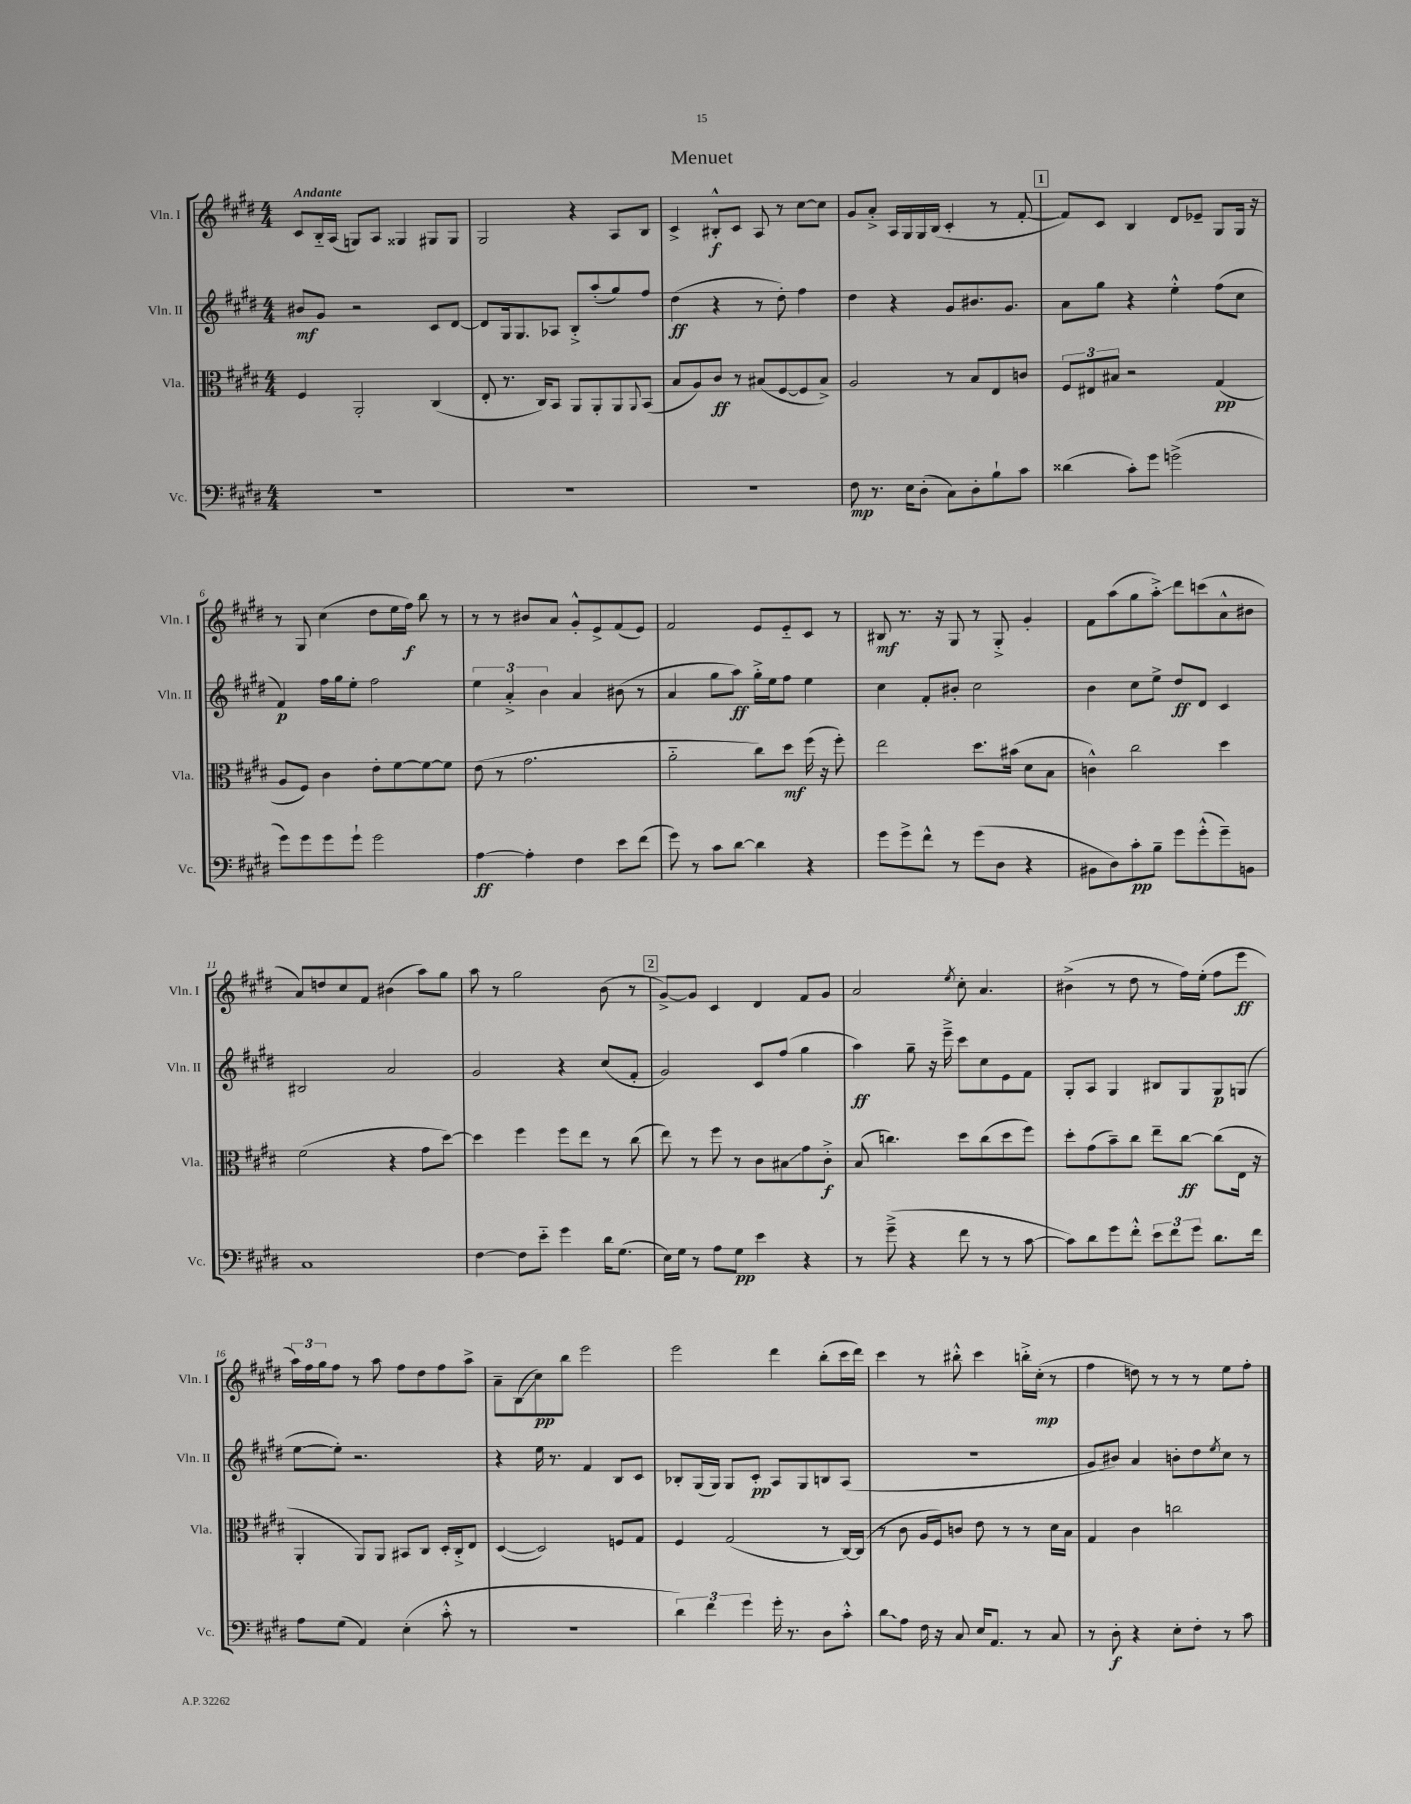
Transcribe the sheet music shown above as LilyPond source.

\header { title = "Menuet" }
<<
\new StaffGroup <<
\new Staff = "s0" \with { instrumentName = "Vln. I" shortInstrumentName = "Vln. I" } {
    \clef treble \key e \major \numericTimeSignature \time 4/4 \tempo "Andante"
    cis'8 b16-_ a16( g8) a8 gisis4 gis8 gis8 |
    gis2 r4 a8 b8 |
    cis'4-> bis8-.-^\f cis'8 a8 r8 cis''8~ cis''8 |
    gis'8 a'8-.-> a16 gis16 gis16 b16( cis'4-. r8 fis'8~-. |
    \mark \markup { \box "1" } fis'8) cis'8 b4 dis'8 ees'8-- gis8 gis16 r16 |
    r8 gis8 cis''4( dis''8 e''16 fis''16\f) b''8 r8 |
    r8 r8 bis'8 a'8 gis'8-.-^ e'8-> fis'8( e'8) |
    fis'2 e'8 e'8-_ cis'8 r8 |
    bis8\mf r8. r16 gis8 r8 gis8-.-> gis'4-. |
    fis'8 a''8( gis''8 a''8-.->\glissando) dis'''8 c'''8( a'8-^ bis'8 |
    a'8) d''8 cis''8 fis'8 bis'4( a''8) gis''8 |
    a''8 r8 gis''2 b'8( r8 |
    \mark \markup { \box "2" } gis'8~->) gis'8 cis'4 dis'4 fis'8 gis'8 |
    a'2 \acciaccatura { e''8 } cis''8-. a'4. |
    bis'4->( r8 dis''8 r8 fis''16) e''16-.( fis''8 e'''8\ff |
    \tuplet 3/2 { a''16) fis''16 gis''16 } fis''8 r8 a''8 fis''8 dis''8 fis''8 a''8-> |
    a'8-- b8\glissando( cis''8\pp) b''8 e'''2 |
    e'''2 dis'''4 b''8-.( cis'''16 dis'''16) |
    cis'''4 r8 bis''8-.-^ cis'''4 b''16-.-> cis''16-.\mp( r8 |
    fis''4 d''8) r8 r8 r8 e''8 fis''8-. \bar "|." |
}
\new Staff = "s1" \with { instrumentName = "Vln. II" shortInstrumentName = "Vln. II" } {
    \clef treble \key e \major \numericTimeSignature \time 4/4
    bis'8\mf gis'8 r2 cis'8 dis'8~ |
    dis'8 gis16 gis8. aes8 b8-.-> a''8-.( gis''8) fis''8 |
    dis''4\ff( r4 r8 dis''8-.) fis''4 |
    dis''4 r4 gis'8 bis'8. gis'8. |
    \mark \markup { \box "1" } a'8 gis''8 r4 e''4-.-^ fis''8( cis''8 |
    fis'4\p) fis''16 gis''16 e''8-. fis''2 |
    \tuplet 3/2 { e''4 a'4-.-> b'4 } a'4 bis'8( r8 |
    a'4 gis''8 a''8\ff) gis''16-.-> e''16 fis''8 e''4 |
    cis''4 fis'8-. bis'8-. cis''2 |
    b'4 cis''8 e''8-> dis''8\ff dis'8 cis'4 |
    bis2 a'2 |
    gis'2 r4 cis''8( fis'8-. |
    \mark \markup { \box "2" } gis'2) cis'8 fis''8( gis''4 |
    a''4\ff) gis''8-- r16 e'''16---> cis'''8 cis''8 e'8 fis'8 |
    gis8-. a8 gis4 bis8 gis8 gis8\p g8( |
    e''8~ e''8-.) r2. |
    r4 e''16 r8. fis'4 b8 cis'8 |
    bes8-. gis16( gis16) gis8 cis'8-.\pp a8 gis8 b8 a8( |
    R1 |
    gis'8 bis'8) a'4 b'8-. dis''8 \acciaccatura { e''8 } cis''8 r8 \bar "|." |
}
\new Staff = "s2" \with { instrumentName = "Vla." shortInstrumentName = "Vla." } {
    \clef alto \key e \major \numericTimeSignature \time 4/4
    fis4 a,2-. cis4( |
    e8-. r8. cis16) b,8 a,8 a,8-. a,8 \appoggiatura { a,8 } b,8( |
    b8 a8) cis'8\ff r8 bis8( fis8~ fis8 bis8->) |
    a2 r8 b8 e8 c'8 |
    \mark \markup { \box "1" } \tuplet 3/2 { fis8 eis8 bis8 } r2 gis4\pp( |
    a8 fis8) cis'4 e'8-. fis'8~ fis'8~ fis'8 |
    e'8( r8 gis'2. |
    a'2-_ cis''8) dis''8\mf fis''16( r16 fis''8-.) |
    e''2 dis''8. bis'16( dis'8 b8 |
    c'4-^) cis''2 dis''4 |
    fis'2( r4 gis'8 dis''8~) |
    dis''4 fis''4 fis''8 e''8 r8 cis''8( |
    \mark \markup { \box "2" } e''8) r8 fis''8 r8 cis'8 bis8\glissando gis'8 cis'8-.->\f |
    b8( c''4.) dis''8 c''8( dis''8 fis''8) |
    dis''8-. gis'8( b'8--) cis''8 e''8-- cis''8~\ff cis''8( e16 r16 |
    a,4-. a,8) a,8 bis,8 cis8 dis16-. cis16-.-> e8 |
    dis4~( dis2) f8 gis8 |
    fis4 gis2( r8 cis16~) cis16( |
    r8 cis'8 a16 fis16) c'8 e'8 r8 r8 dis'16 b16 |
    gis4 cis'4 c''2 \bar "|." |
}
\new Staff = "s3" \with { instrumentName = "Vc." shortInstrumentName = "Vc." } {
    \clef bass \key e \major \numericTimeSignature \time 4/4
    R1 |
    R1 |
    R1 |
    fis8\mp r8. e16 dis8-.( cis8) dis8-. b8-! cis'8 |
    \mark \markup { \box "1" } disis'4( cis'8-.) gis'8 g'2->( |
    gis'8) gis'8 gis'8 gis'8-! gis'2 |
    a4~\ff a4-. fis4 e'8 fis'8( |
    gis'8) r8 cis'8 dis'8~ dis'4 r4 |
    gis'8 gis'8-> fis'8-^ r8 gis'8( dis8 r4 |
    bis,8 dis8) cis'8-.\pp b8-- gis'8 gis'8-.-^( gis'8--) b,8 |
    cis1 |
    fis4~ fis8 e'8-_ gis'4 dis'16 gis8.( |
    \mark \markup { \box "2" } e16) gis16 r8 a8 gis8\pp e'4 r4 |
    r8 gis'8--->( r4 fis'8 r8 r8 cis'8~ |
    cis'8) dis'8 gis'8 fis'8-.-^ \tuplet 3/2 { e'8 fis'8 gis'8 } dis'8. fis'16 |
    a8 gis8( a,4) e4-.( cis'8-.-^ r8 |
    R1 |
    \tuplet 3/2 { dis'4) fis'4 gis'4 } gis'16-. r8. dis8 cis'8-.-^ |
    \once \override Glissando.style = #'zigzag dis'8\glissando a8 fis16 r16 cis8 e16 a,8. r8 cis8 |
    r8 dis8-.\f r4 e8-. fis8-. r8 cis'8 \bar "|." |
}
>>
>>
